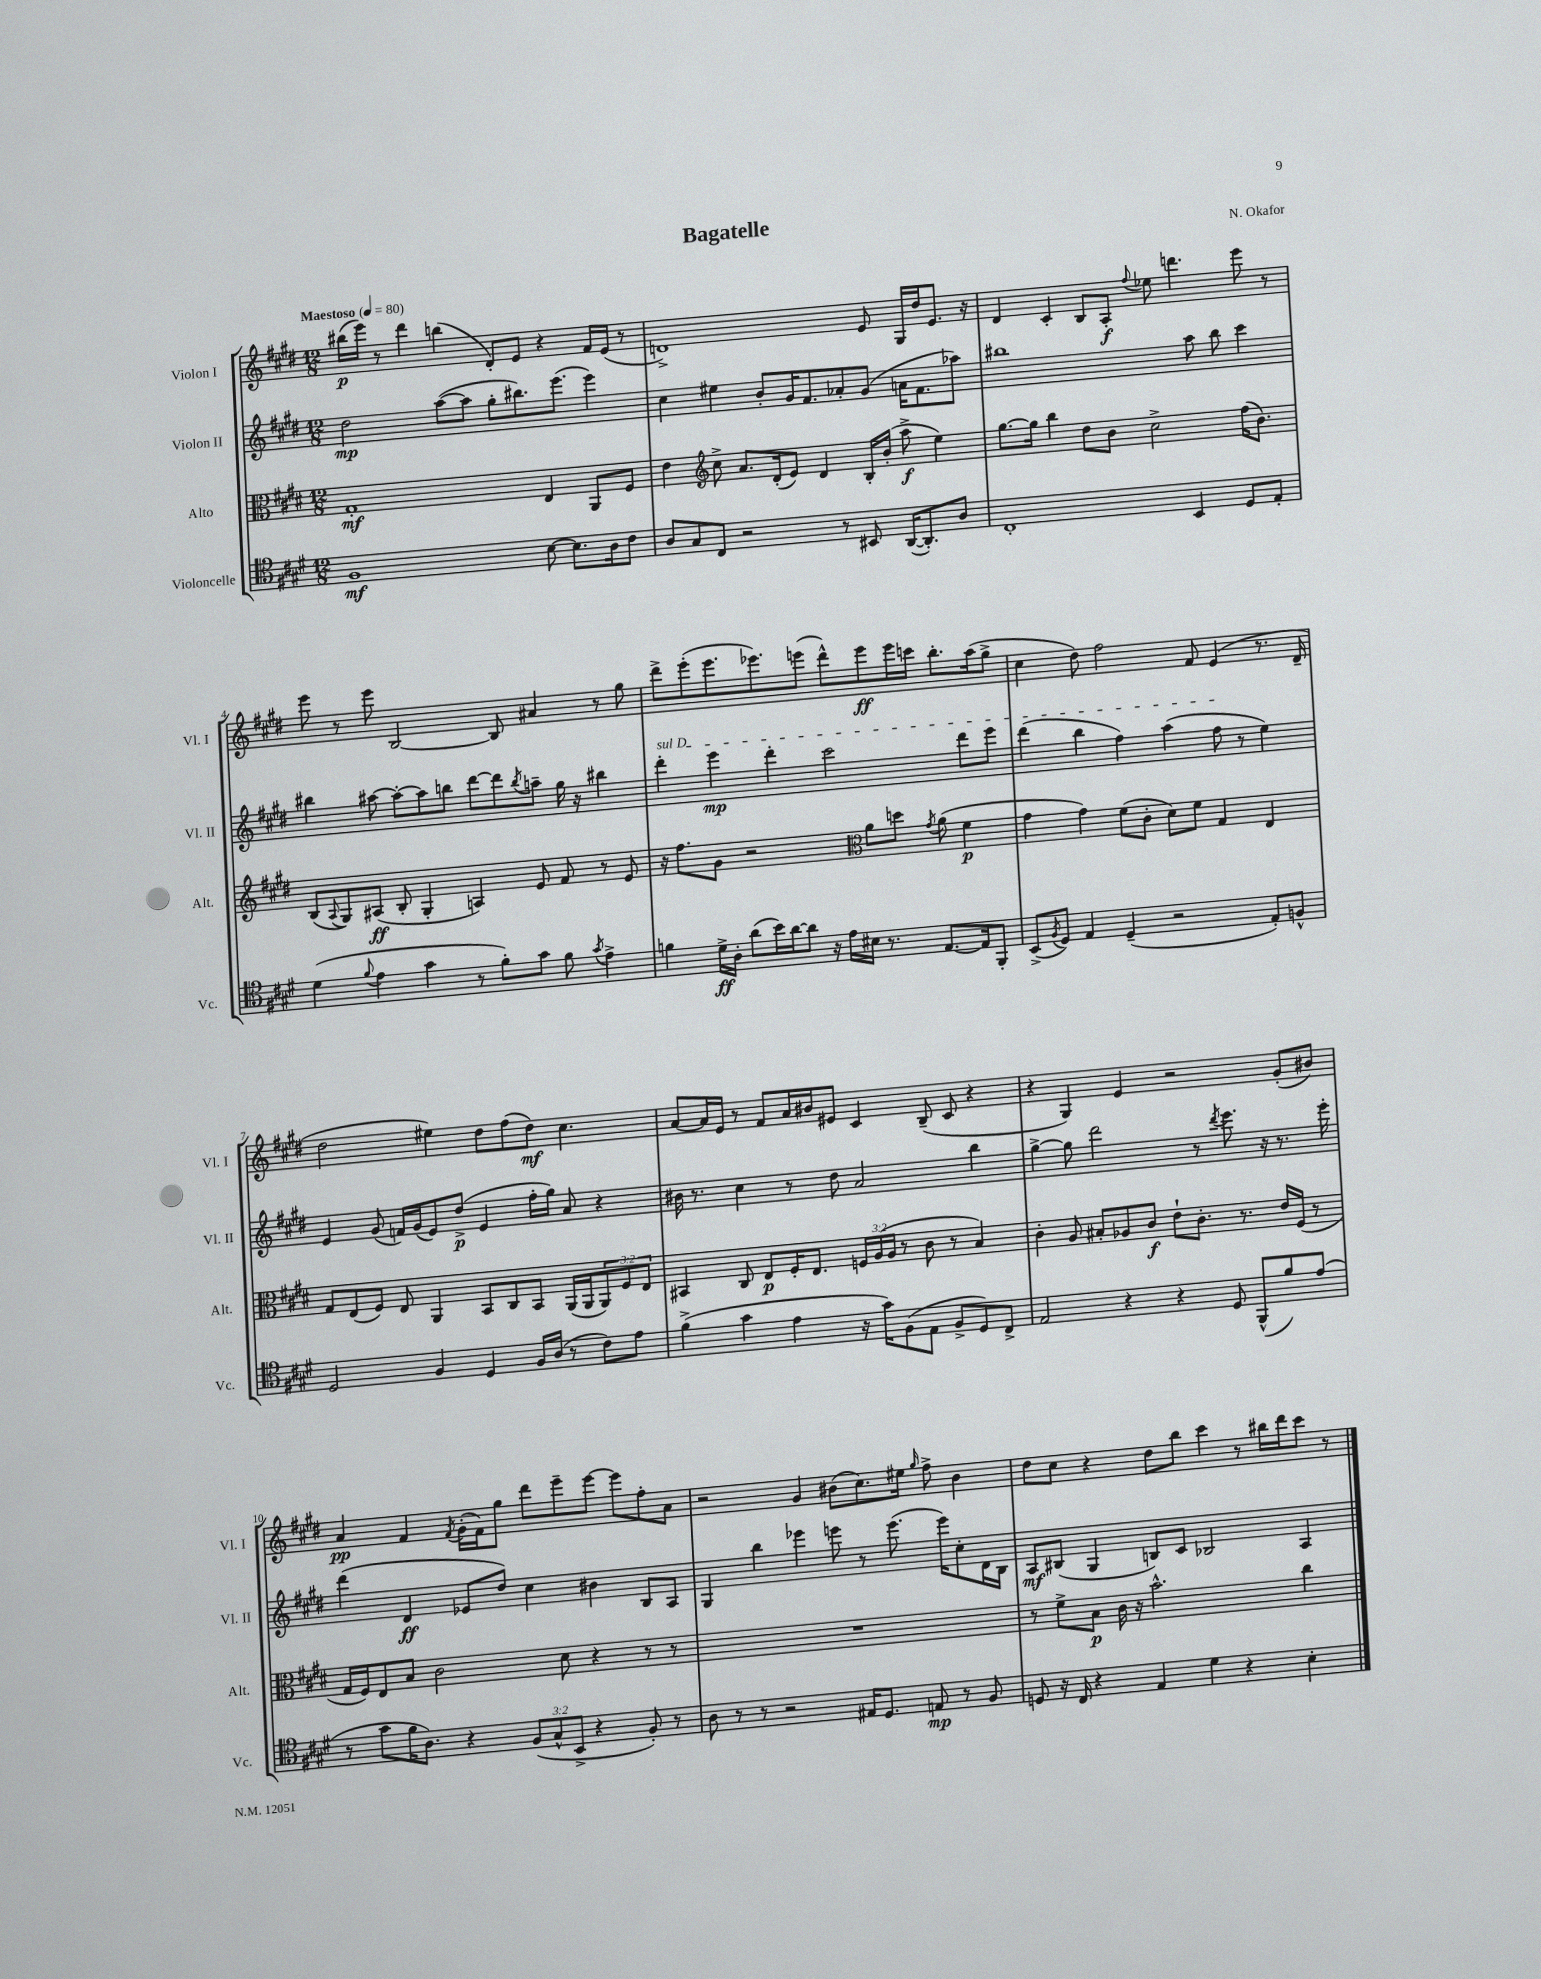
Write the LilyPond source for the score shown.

\header { title = "Bagatelle" composer = "N. Okafor" }
<<
\new StaffGroup <<
\new Staff = "s0" \with { instrumentName = "Violon I" shortInstrumentName = "Vl. I" } {
    \clef treble \key e \major \numericTimeSignature \time 12/8 \tempo "Maestoso" 4 = 80
    bis''16\p( e'''16) r8 dis'''4 b''4( dis'8-.) e'8 r4 fis'16 e'16( r8 |
    d'1->) e'8 gis16 dis''16 e'8. r16 |
    dis'4 cis'4-. b8 a8-.\f \appoggiatura { fis''8 } ees''8 d'''4. e'''8 r8 |
    e'''8 r8 e'''8 b2~ b8 ais'4 r8 gis''8 |
    dis'''8-> e'''8-.( e'''8. ees'''8.) e'''8( dis'''8-^) e'''8\ff e'''16 c'''16 b''8.-. a''16( gis''8-> |
    cis''4 dis''8) fis''2 fis'8 e'4( r8. dis'16-- |
    dis''2 eis''4) dis''8 fis''8( dis''8\mf) cis''4. |
    a'8~ a'16 e'16 r8 fis'8 a'16 bis'16 eis'8 cis'4 b8--( cis'8 r4 |
    r4 gis4) e'4 r2 gis'8-.( bis'8) |
    a'4\pp fis'4 \acciaccatura { fis'8 } gis'16-.( fis'16) gis''8 dis'''8 e'''8-- e'''8~ e'''8 fis''8-. a'8 |
    r2 gis'4 bis'8( cis''8.) eis''16 \grace { gis''16 } fis''8-> bis'4 |
    dis''8 cis''8 r4 dis''8 b''8 cis'''4 r8 bis''16 dis'''16 cis'''8 r8 \bar "|." |
}
\new Staff = "s1" \with { instrumentName = "Violon II" shortInstrumentName = "Vl. II" } {
    \clef treble \key e \major \numericTimeSignature \time 12/8
    dis''2\mp a''8~( a''8 gis''8-. bis''8.) e'''8.( e'''4) |
    cis''4 eis''4 b'8-. gis'16 fis'8. aes'8-. gis'8( a'16 fis'8. aes''8) |
    bis''1 a''8 bis''8 cis'''4 |
    bis''4 ais''8~ ais''8~-. ais''8 b''8 dis'''8~ dis'''8 \acciaccatura { b''8 } a''8-- gis''16 r16 bis''4 |
    \once \override TextSpanner.bound-details.left.text = \markup { \italic "sul D" } dis'''4-.\startTextSpan e'''4\mp dis'''4-. cis'''2 dis'''8 e'''8 |
    dis'''4( b''4 fis''4) a''4( fis''8\stopTextSpan r8 e''4) |
    e'4 gis'8( f'16) gis'16( e'8) dis''8->\p( e'4 fis''16-. gis''16) a'8 r4 |
    bis'16 r8. cis''4 r8 dis''8 a'2 b''4 |
    gis''4~-> gis''8 dis'''2 r8 \acciaccatura { dis'''8 } e'''8. r16 r8. e'''16-. |
    dis'''4( dis'4\ff ees'8 dis''8) cis''4 bis'4 b8 a8 |
    gis4 b''4 ees'''4 e'''8 r8 e'''8.( e'''16) cis''8-. dis'16 b16 |
    a8\mf bis8( gis4 b8) cis'8 bes2 a4 \bar "|." |
}
\new Staff = "s2" \with { instrumentName = "Alto" shortInstrumentName = "Alt." } {
    \clef alto \key e \major \numericTimeSignature \time 12/8 \override Staff.TupletNumber.text = #tuplet-number::calc-fraction-text
    gis1-.\mf e4 a,8 fis8 |
    e'4 \clef treble cis''8-> a'8. dis'16-.( e'8) dis'4 b16-. b'16-.( a''8->\f e''4) |
    gis''8.~ gis''16 b''4 dis''8 b'8 cis''2-> fis''16( b'8.) |
    b8( \appoggiatura { a8 } gis8) ais8\ff( b8-. gis4-. a4) e'8 fis'8 r8 e'8 |
    r16 fis''8. gis'8 r2 \clef alto a'8 d''8 \acciaccatura { gis'8 } a'8( fis'4\p |
    gis'4 gis'4) fis'8( cis'8-. dis'8) fis'8 gis4 e4 |
    gis8 e8( fis8) e8 a,4 b,8 cis8 b,8 a,16( a,16 \tuplet 3/2 { a,8) fis8 e8 } |
    bis,4 cis8 e8\p fis16-. e8. \tuplet 3/2 { f16 a16( a16 } r8 cis'8 r8 b4) |
    cis'4-. a8 bis8-. aes8 cis'8\f e'8-! cis'8.-. r8. e'16 fis16( r8 |
    gis16 fis16) e8 b8 cis'2 dis'8 r4 r8 r8 |
    R1. |
    r8 fis'8-> b8\p cis'16 r16 b'2.-^ cis''4 \bar "|." |
}
\new Staff = "s3" \with { instrumentName = "Violoncelle" shortInstrumentName = "Vc." } {
    \clef tenor \key e \major \numericTimeSignature \time 12/8 \override Staff.TupletNumber.text = #tuplet-number::calc-fraction-text
    fis1\mf b8~ b8. a16 cis'8 |
    a8 gis8 cis8 r2 r8 bis,8 a,16~( a,8.-.) a8 |
    cis1-. b,4 dis8 e8-. |
    dis'4( \appoggiatura { fis'8 } e'4 gis'4 r8 fis'8-.) gis'8 fis'8 \acciaccatura { gis'8 } e'4-> |
    f'4 dis'16->\ff a16-. a'8( b'16) a'16~ a'8 r16 e'16 bis16 r8. e8.~ e16 fis,8-. |
    b,8->( \acciaccatura { fis8 } dis8) e4 dis4--( r2 e8-.) f8-^ |
    dis2 fis4 dis4 fis16 a16( r8 cis'8) e'8 |
    fis'4->( gis'4 e'4 r16 gis'16) fis8( e8 fis8-> dis8) cis8-> |
    e2 r4 r4 dis8 fis,8-^( fis'8) e'8( |
    r8 gis'8 fis'16 a8.) r4 \tuplet 3/2 { fis8( gis8-^ b,8-> } r4 fis8-.) r8 |
    a8 r8 r8 r2 eis16 dis8. e8\mp r8 fis8 |
    d8 r16 cis16 r4 e4 dis'4 r4 b4-. \bar "|." |
}
>>
>>
